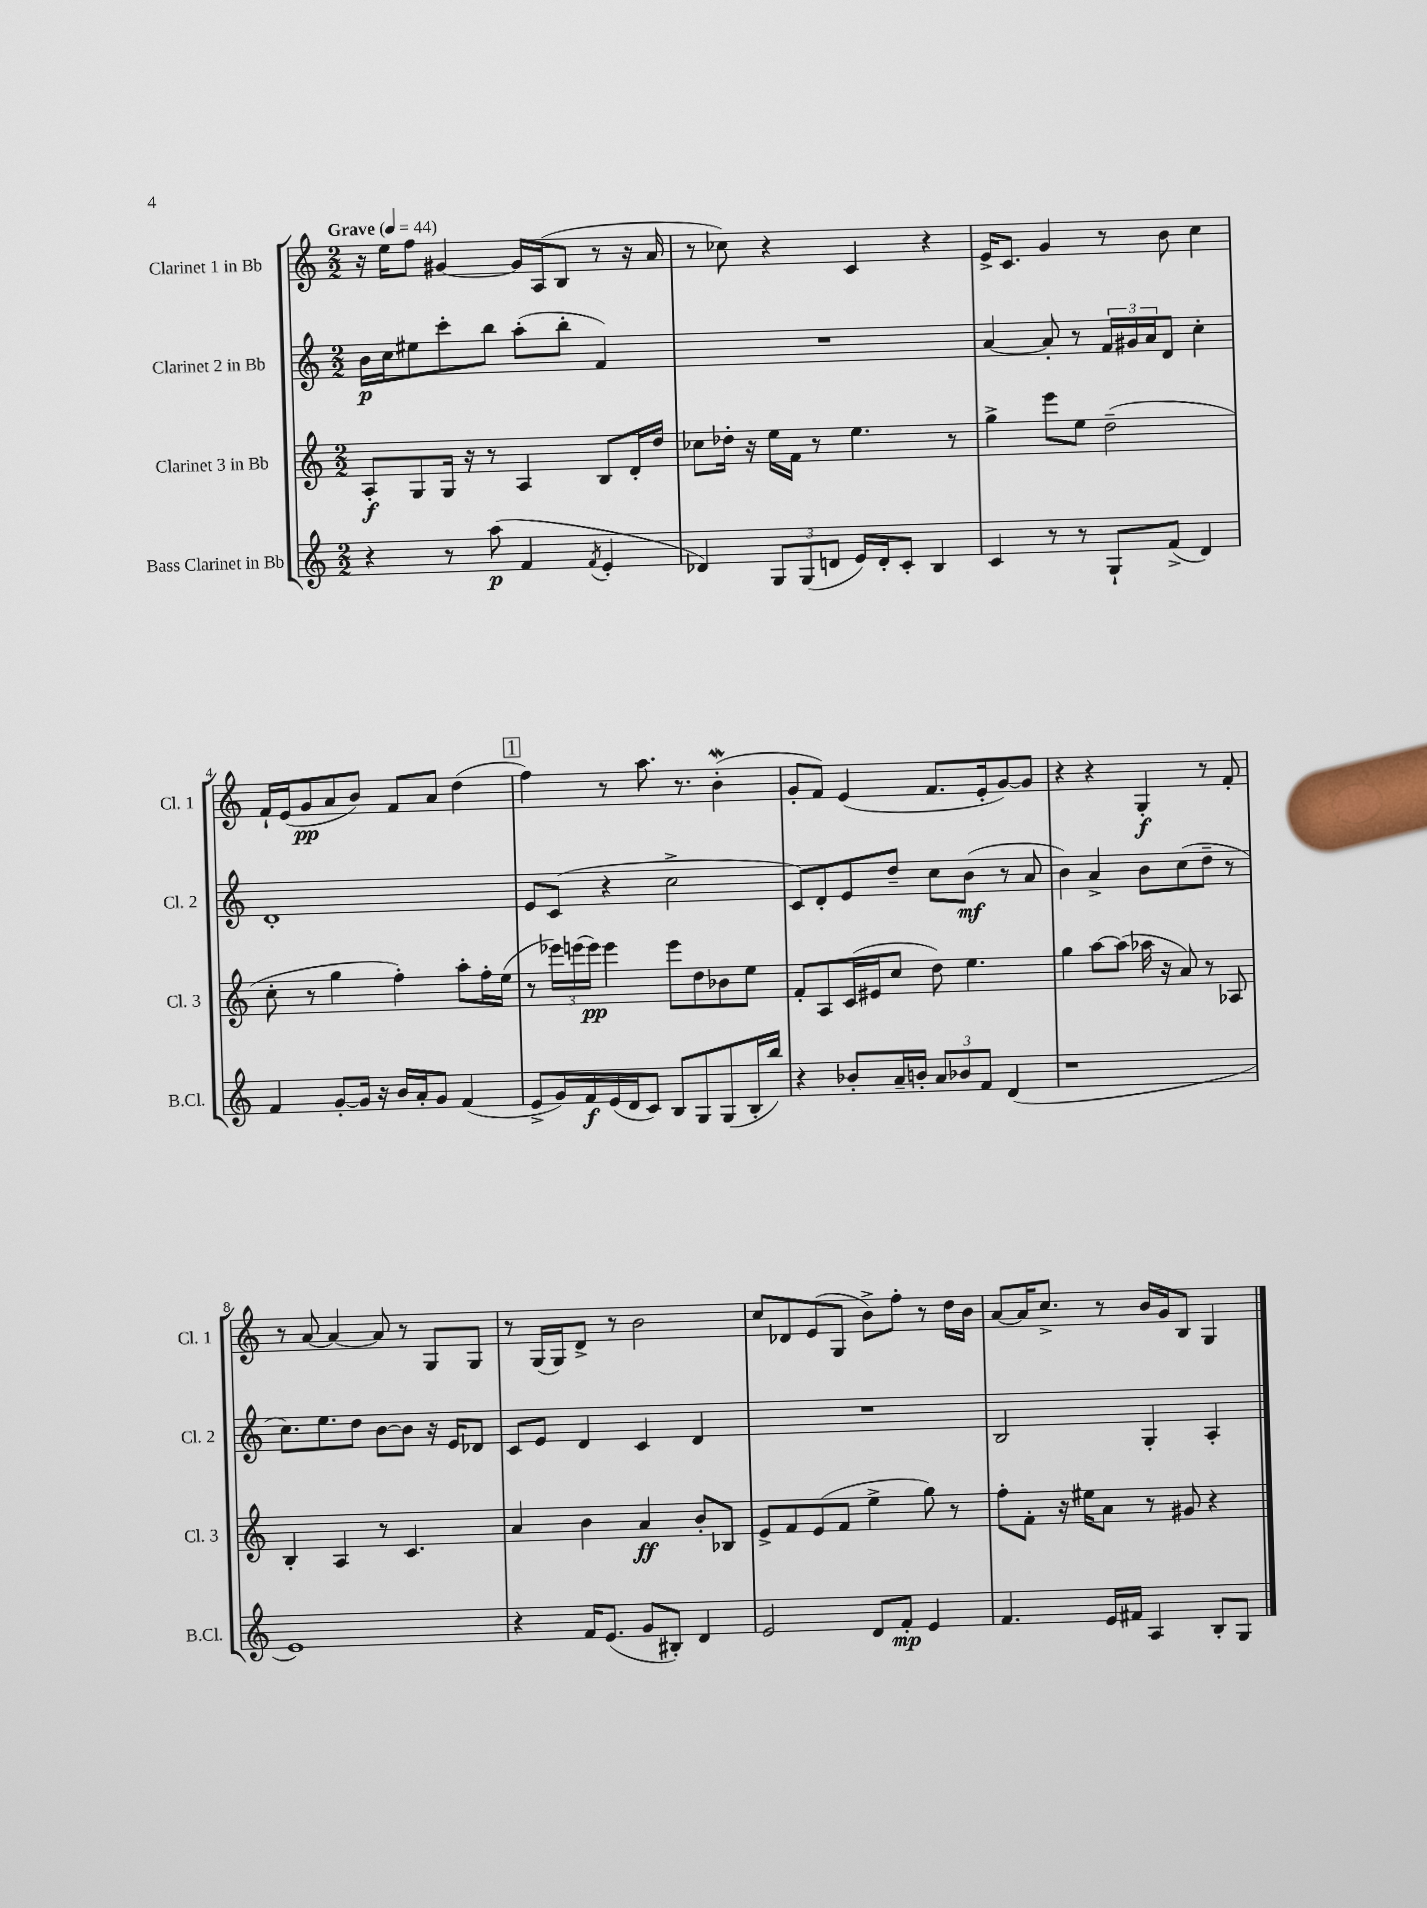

**kern	**kern	**kern	**kern
*staff4	*staff3	*staff2	*staff1
*clefG2	*clefG2	*clefG2	*clefG2
*k[]	*k[]	*k[]	*k[]
*M2/2	*M2/2	*M2/2	*M2/2
*MM44	*MM44	*MM44	*MM44
4r	8A'	16b	16r
.	.	16cc	16ee
.	8G	8ee#	8ff
8r	16G	8ccc'	[4g#
.	16r	.	.
(8aa	8r	8bb	.
4f	4A	(8aa'	16g#]
.	.	.	(16A
.	.	8bb'	8B
8qf	.	.	.
4e'	8B	4f)	8r
.	16d'	.	16r
.	16dd	.	16a
=	=	=	=
4d-)	8cc-	1r	8r
.	16dd-'	.	8cc-)
.	16r	.	.
12G	16ee	.	4r
.	16f	.	.
(12G	.	.	.
.	8r	.	.
12d	.	.	.
16e)	4.ee	.	4c
16d'	.	.	.
8c'	.	.	.
4B	.	.	4r
.	8r	.	.
=	=	=	=
4c	4gg^	[4a	16e^
.	.	.	8.c
8r	8eee	8a']	4g
8r	8ee	8r	.
8G`	(2dd~	24f	8r
.	.	24g#	.
.	.	24a	.
(8f^	.	8d	8b
4d)	.	4cc'	4cc
=	=	=	=
4f	8cc'	1d'	16f`
.	.	.	(16e
.	8r	.	8g
[8g'	4gg	.	8a
16g]	.	.	8b)
16r	.	.	.
16b	4ff')	.	8f
16a'	.	.	.
8g	.	.	8a
(4f	8aa'	.	(4dd
.	16ff'	.	.
.	(16ee	.	.
=	=	=	=
8e^	8r	8e	4ff)
16g)	24eee-)	(8c	.
.	(24eee	.	.
16f	.	.	.
.	24eee)	.	.
(16e	4eee	4r	8r
16d	.	.	.
8c)	.	.	8.aa
8B	8eee	2cc^	.
.	.	.	8.r
8G	8dd	.	.
(8G	8b-	.	(4b'
16B'	8ee	.	.
16bb)	.	.	.
=	=	=	=
4r	8f'	8c)	8g'
.	8A	8d'	8f)
8b-'	(16c	8e	(4e
.	16e#	.	.
16a~	8cc	8dd~	.
16b'	.	.	.
12a	8dd)	8cc	8.f
12b-	.	.	.
.	4.ee	(8b	.
12f	.	.	.
.	.	.	16e'
(4d	.	8r	[8g)
.	.	8a	8g]
=	=	=	=
1r	4gg	4b)	4r
.	[8aa	4a^	4r
.	(8aa]	.	.
.	16aa-	8b	4G'
.	16r	.	.
.	8a)	(8cc	.
.	8r	8dd~	8r
.	8A-	8r	8f'
=	=	=	=
1e)	4B'	8.cc)	8r
.	.	.	[8a
.	.	8.ee	.
.	4A	.	4a_
.	.	8dd	.
.	8r	[8b	8a]
.	4.c	8b]	8r
.	.	16r	8G
.	.	16e	.
.	.	8d-	8G
=	=	=	=
4r	4a	8c	8r
.	.	8e	(16G
.	.	.	16G)
16f	4b	4d	8d^
(8.e	.	.	.
.	.	.	8r
8g	4a	4c	2b
8B#')	.	.	.
4d	8b'	4d	.
.	8B-	.	.
=	=	=	=
2e	8e^	1r	8cc
.	8f	.	8d-
.	(8e	.	(8e
.	8f	.	8G
8d	4ee^	.	8b^)
8f'	.	.	8ff'
4e	8gg)	.	8r
.	8r	.	16dd
.	.	.	16b
=	=	=	=
4.f	8ff'	2B	[8a
.	8f'	.	16a]
.	.	.	8.cc^
.	16r	.	.
.	16ee#	.	.
16e	8a	.	8r
16f#	.	.	.
4A	8r	4G'	16b
.	.	.	16g
.	8g#	.	8B
8B'	4r	4A'	4G
8G	.	.	.
==	==	==	==
*-	*-	*-	*-
